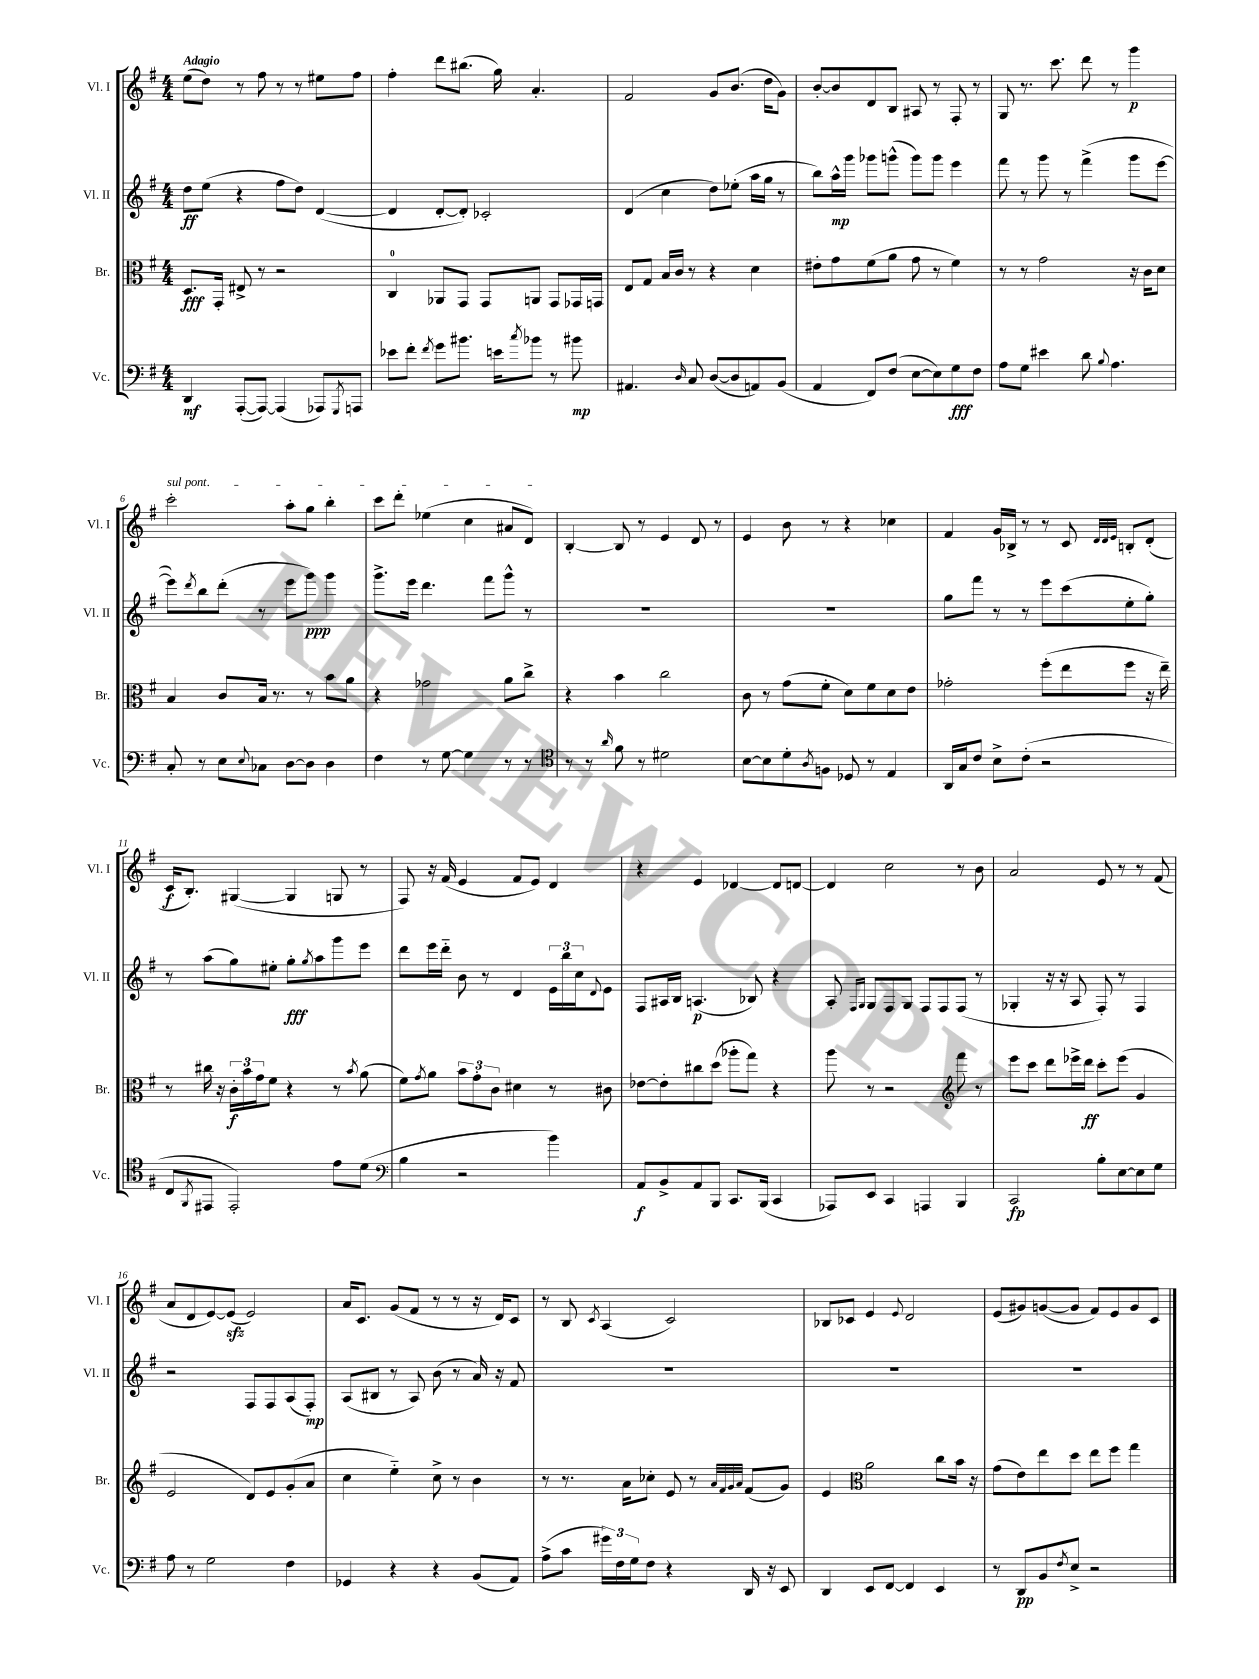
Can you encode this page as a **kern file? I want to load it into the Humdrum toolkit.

**kern	**dynam	**kern	**dynam	**kern	**dynam	**kern	**dynam
*part4	*part4	*part3	*part3	*part2	*part2	*part1	*part1
*staff4	*staff4	*staff3	*staff3	*staff2	*staff2	*staff1	*staff1
*I"Vc.	*	*I"Br.	*	*I"Vl. II	*	*I"Vl. I	*
*I'Vc.	*	*I'Br.	*	*I'Vl. II	*	*I'Vl. I	*
*clefF4	*	*clefC3	*	*clefG2	*	*clefG2	*
*k[f#]	*	*k[f#]	*	*k[f#]	*	*k[f#]	*
*M4/4	*	*M4/4	*	*M4/4	*	*M4/4	*
=1	=1	=1	=1	=1	=1	=1	=1
!	!	!	!	!	!	!LO:TX:a:B:t=Adagio	!
4DD/	mf	8.D/L	fff	8dd\L	ff	(8ee\L	.
.	.	.	.	(8ee\J	.	8dd\J)	.
.	.	16GG'/Jk	.	.	.	.	.
([8AAA'/L	.	8E#X^/	.	4r	.	8r	.
8AAA/J_)	.	8r	.	.	.	8ff#\	.
(4AAA/]	.	2r	.	8ff#\L	.	8r	.
.	.	.	.	8dd\J)	.	8r	.
8AAA-X/L)	.	.	.	([4d/	.	8ee#X\L	.
8qGGG/	.	.	.	.	.	.	.
8AAAn/J	.	.	.	.	.	8ff#\J	.
=2	=2	=2	=2	=2	=2	=2	=2
8e-X\L	.	4C/	.	4d/]	.	4ff#'\	.
8f#'\J	.	.	.	.	.	.	.
8qf#/	.	.	.	.	.	.	.
8g\L	.	8AA-X/L	.	[8d'/L	.	8ddd\L	.
8.b#X\J	.	8GG/J	.	8d'/J])	.	(8.bb#X\J	.
.	.	8GG/L	.	2c-X'/	.	.	.
16en\KL	.	.	.	.	.	16gg\)	.
8qcc/	.	.	.	.	.	.	.
8b-X\J	.	8AAn/J	.	.	.	4.a'/	.
8r	.	8GG/L	.	.	.	.	.
8b#X\	mp	16GG-X/L	.	.	.	.	.
.	.	16GGn/JJ	.	.	.	.	.
=3	=3	=3	=3	=3	=3	=3	=3
4.AA#X/	.	8E/L	.	(4d/	.	2f#/	.
.	.	8G/J	.	.	.	.	.
.	.	16B/LL	.	4cc\	.	.	.
.	.	16c/JJ	.	.	.	.	.
16qqD/	.	.	.	.	.	.	.
8C/	.	8r	.	.	.	.	.
([8D/L	.	4r	.	8dd\L)	.	8g/L	.
8D/]	.	.	.	(8ee-X'\J	.	(8.b/J	.
8AAn/)	.	4d\	.	16aa\LL	.	.	.
.	.	.	.	16gg\JJ	.	16dd\KL	.
(8BB/J	.	.	.	8r	.	8g\J)	.
=4	=4	=4	=4	=4	=4	=4	=4
4AA/	.	8e#X'\L	.	8bb\L)	.	[8b'/L	.
.	.	8g\	.	16aa^^\L	mp	8b/]	.
.	.	.	.	16ggg\JJ	.	.	.
8FF#/L)	.	(8f#\	.	8ggg-X\L	.	8d/	.
(8F#/J	.	8a\J	.	(8gggn^^\J	.	8B/J	.
[8E\L	.	8g\	.	8ggg\L)	.	8A#X/	.
8E\])	.	8r	.	8ggg\J	.	8r	.
8G\	fff	4f#\)	.	4eee\	.	8F#'/	.
8F#\J	.	.	.	.	.	8r	.
=5	=5	=5	=5	=5	=5	=5	=5
8A\L	.	8r	.	8fff#\	.	8G/	.
8G\J	.	8r	.	8r	.	8.r	.
4e#X\	.	2g\	.	8ggg\	.	.	.
.	.	.	.	.	.	8.ccc\	.
.	.	.	.	8r	.	.	.
8d\	.	.	.	(4fff#^\	.	8ddd\	.
8qqB/	.	.	.	.	.	.	.
4.A\	.	.	.	.	.	8r	.
.	.	16r	.	8ggg\L	.	4ggg\	p
.	.	16c\KL	.	.	.	.	.
.	.	8d\J	.	[8eee\J	.	.	.
!!LO:LB:g=z
=6	=6	=6	=6	=6	=6	=6	=6
!	!	!	!	!	!	!LO:TX:a:i:t=sul pont.	!
8C'/	.	4B/	.	8eee\L])	.	2ccc'\	.
.	.	.	.	8qddd/	.	.	.
8r	.	.	.	8bb\	.	.	.
8E\L	.	8c/L	.	(8ddd'\J	.	.	.
8qqE/	.	.	.	.	.	.	.
8C-X\J	.	16B/Jk	.	8r	.	.	.
.	.	8.r	.	.	.	.	.
[8D\L	.	.	.	8eee\L	.	8aa'\L	.
8D\J]	.	8r	.	8ggg\J)	ppp	8gg\J	.
4D\	.	8b\L	.	4ggg\	.	4bb'\	.
.	.	8a\J	.	.	.	.	.
=7	=7	=7	=7	=7	=7	=7	=7
4F#\	.	4r	.	8.ggg^\L	.	8ccc\L	.
.	.	.	.	.	.	8ddd'\J	.
.	.	.	.	16eee\Jk	.	.	.
8r	.	2g-X\	.	4.ddd\	.	(4ee-X\	.
[8G\	.	.	.	.	.	.	.
4G\]	.	.	.	.	.	4cc\	.
.	.	.	.	8fff#\L	.	.	.
8r	.	8a\L	.	8ggg^^\J	.	8a#X/L	.
8r	.	8cc^\J	.	8r	.	8d/J)	.
=8	=8	=8	=8	=8	=8	=8	=8
*clefC4	*	*	*	*	*	*	*
8r	.	4r	.	1r	.	[4B'/	.
8r	.	.	.	.	.	.	.
16qqa/	.	.	.	.	.	.	.
8f#\	.	4b\	.	.	.	8B/]	.
8r	.	.	.	.	.	8r	.
2d#X\	.	2cc\	.	.	.	4e/	.
.	.	.	.	.	.	8d/	.
.	.	.	.	.	.	8r	.
=9	=9	=9	=9	=9	=9	=9	=9
[8B\L	.	8c\	.	1r	.	4e/	.
8B\]	.	8r	.	.	.	.	.
8d'\	.	(8g\L	.	.	.	8b\	.
8qA/	.	.	.	.	.	.	.
8Fn\J	.	8f#'\J	.	.	.	8r	.
8D-X/	.	8d\L)	.	.	.	4r	.
8r	.	8f#\	.	.	.	.	.
4E/	.	8d\	.	.	.	4cc-X\	.
.	.	8e\J	.	.	.	.	.
=10	=10	=10	=10	=10	=10	=10	=10
16AA/LL	.	2g-X'\	.	8gg\L	.	4f#/	.
16G/J	.	.	.	.	.	.	.
8c/J	.	.	.	8fff#\J	.	.	.
8B^\L	.	.	.	8r	.	16g/LL	.
.	.	.	.	.	.	16B-X^/JJ	.
(8c'\J	.	.	.	8r	.	8r	.
2r	.	(8ff#'\L	.	8eee\L	.	8r	.
.	.	8ee\	.	(8ccc\	.	8c/	.
.	.	.	.	.	.	32qqd/LLL	.
.	.	.	.	.	.	32qqd/	.
.	.	.	.	.	.	32qqe/JJJ	.
.	.	8ff#\J	.	8ee'\	.	8Bn'/L	.
.	.	16r	.	8gg'\J)	.	(8d'/J	.
.	.	16ee~\)	.	.	.	.	.
!!LO:LB:g=z
=11	=11	=11	=11	=11	=11	=11	=11
8C/L	.	8r	.	8r	.	16c/KL	f
.	.	.	.	.	.	8.B'/J)	.
8qFF#/	.	.	.	.	.	.	.
8EE#X/J	.	16cc#X\	.	(8aa\L	.	.	.
.	.	16r	.	.	.	.	.
2EE#'/)	.	24c'\LL	f	8gg\)	.	([4G#X/	.
.	.	24b\	.	.	.	.	.
.	.	24g\J	.	.	.	.	.
.	.	8f#\J	.	8ee#X'\J	.	.	.
.	.	4r	.	8gg'\L	fff	4G#/]	.
.	.	.	.	8qgg/	.	.	.
.	.	.	.	8aa\	.	.	.
8e\L	.	8r	.	8ggg\	.	8Gn/	.
.	.	8qb/	.	.	.	.	.
(8d\J	.	(8a\	.	8eee\J	.	8r	.
=12	=12	=12	=12	=12	=12	=12	=12
*clefF4	*	*	*	*	*	*	*
4B\	.	8f#\L)	.	8ddd\L	.	8F#/)	.
.	.	8qg/	.	.	.	.	.
.	.	8a\J	.	16eee\L	.	16r	.
.	.	.	.	16ddd\JJ	.	(16f#/	.
2r	.	12b\L	.	8b\	.	4e/	.
.	.	12g'\	.	.	.	.	.
.	.	.	.	8r	.	.	.
.	.	12c\J	.	.	.	.	.
.	.	4d#X\	.	4d/	.	8f#/L	.
.	.	.	.	.	.	8e/J)	.
4b\)	.	8r	.	24e\LL	.	4d/	.
.	.	.	.	24bb\	.	.	.
.	.	.	.	24cc\J	.	.	.
.	.	.	.	8qqd/	.	.	.
.	.	8c#X\	.	8e\J	.	.	.
=13	=13	=13	=13	=13	=13	=13	=13
8AA/L	f	[8e-X\L	.	8F#/L	.	4r	.
8BB^/	.	8e-'\]	.	16A#X/L	.	.	.
.	.	.	.	16B/JJ	.	.	.
8AA/	.	8cc#X\	.	(4.An/	p	4e/	.
8BBB/J	.	(8dd\J	.	.	.	.	.
8.CC/L	.	8aa-X'\L	.	.	.	[4d-X/	.
.	.	8gg\J)	.	8B-X/)	.	.	.
(16BBB/Jk	.	.	.	.	.	.	.
4CC/	.	4r	.	4r	.	8d-/L]	.
.	.	.	.	.	.	[8dn/J	.
=14	=14	=14	=14	=14	=14	=14	=14
8AAA-X/L)	.	8aa\	.	8A'/	.	4d/]	.
.	.	.	.	16qqF#/LL	.	.	.
.	.	.	.	16qqG/JJ	.	.	.
8EE/J	.	8r	.	8G/L	.	.	.
4CC/	.	2r	.	8F#/	.	2cc\	.
.	.	.	.	8G/J	.	.	.
4AAAn/	.	.	.	8F#/L	.	.	.
.	.	.	.	8F#/	.	.	.
*	*	*clefG2	*	*	*	*	*
4BBB/	.	8fff#\	.	(8F#/J	.	8r	.
.	.	8r	.	8r	.	8b\	.
=15	=15	=15	=15	=15	=15	=15	=15
2CC/	fp	8eee\L	.	4G-X'/	.	2a/	.
.	.	8ccc\J	.	.	.	.	.
.	.	8ddd\L	.	16r	.	.	.
.	.	.	.	16r	.	.	.
.	.	16eee-X^\L	.	8A/	.	.	.
.	.	16ddd\JJ	ff	.	.	.	.
8B'\L	.	8ccc'\L	.	8F#'/)	.	8e/	.
[8E\	.	(8eee-\J	.	8r	.	8r	.
8E\]	.	4g/	.	4F#/	.	8r	.
8G\J	.	.	.	.	.	(8f#/	.
!!LO:LB:g=z
=16	=16	=16	=16	=16	=16	=16	=16
8A\	.	2e/	.	2r	.	8a/L	.
8r	.	.	.	.	.	8d/	.
2G\	.	.	.	.	.	[8e/)	.
.	.	.	.	.	.	(8ezz/J]	.
.	.	8d/L)	.	8F#/L	.	2e/)	.
.	.	8e/	.	8F#/	.	.	.
4F#\	.	(8g'/	.	(8A/	.	.	.
.	.	8a/J	.	8F#'/J)	mp	.	.
=17	=17	=17	=17	=17	=17	=17	=17
4GG-X/	.	4cc\	.	(8A/L	.	16a/KL	.
.	.	.	.	.	.	8.c/J	.
.	.	.	.	8B#X/J	.	.	.
4r	.	4ee\)	.	8r	.	(8g/L	.
.	.	.	.	8A/)	.	8f#/J	.
4r	.	8cc^\	.	(8b\	.	8r	.
.	.	8r	.	8r	.	8r	.
(8BB/L	.	4b\	.	16a/)	.	16r	.
.	.	.	.	16r	.	16d/KL)	.
8AA/J)	.	.	.	8f#/	.	8c/J	.
=18	=18	=18	=18	=18	=18	=18	=18
(8A^\L	.	8r	.	1r	.	8r	.
8c\J	.	8.r	.	.	.	8B/	.
.	.	.	.	.	.	8qc/	.
24g#X\LL)	.	.	.	.	.	(4A/	.
24F#\	.	.	.	.	.	.	.
.	.	16a\KL	.	.	.	.	.
24G\J	.	.	.	.	.	.	.
8F#\J	.	8cc-X'\J	.	.	.	.	.
4r	.	8e/	.	.	.	2c/)	.
.	.	8r	.	.	.	.	.
.	.	32qqa/LLL	.	.	.	.	.
.	.	32qqf#/	.	.	.	.	.
.	.	32qqg/	.	.	.	.	.
.	.	32qqa/JJJ	.	.	.	.	.
16DD/	.	(8f#/L	.	.	.	.	.
16r	.	.	.	.	.	.	.
8EE/	.	8g/J)	.	.	.	.	.
=19	=19	=19	=19	=19	=19	=19	=19
4DD/	.	4e/	.	1r	.	8B-X/L	.
.	.	.	.	.	.	8c-X/J	.
*	*	*clefC3	*	*	*	*	*
8EE/L	.	2a\	.	.	.	4e/	.
[8FF#/J	.	.	.	.	.	.	.
.	.	.	.	.	.	8qqe/	.
4FF#/]	.	.	.	.	.	2d/	.
4EE/	.	8cc\L	.	.	.	.	.
.	.	16b\Jk	.	.	.	.	.
.	.	16r	.	.	.	.	.
=20	=20	=20	=20	=20	=20	=20	=20
8r	.	(8g\L	.	1r	.	(8e/L	.
8DD/L	pp	8e\)	.	.	.	8g#X/)	.
8BB/	.	8ee\	.	.	.	([8gn/	.
8qF#/	.	.	.	.	.	.	.
8E^/J	.	8dd\J	.	.	.	8g/J]	.
2r	.	8ee\L	.	.	.	8f#/L)	.
.	.	8ff#\J	.	.	.	8e/	.
.	.	4gg\	.	.	.	8g/	.
.	.	.	.	.	.	8c/J	.
==	==	==	==	==	==	==	==
*-	*-	*-	*-	*-	*-	*-	*-
